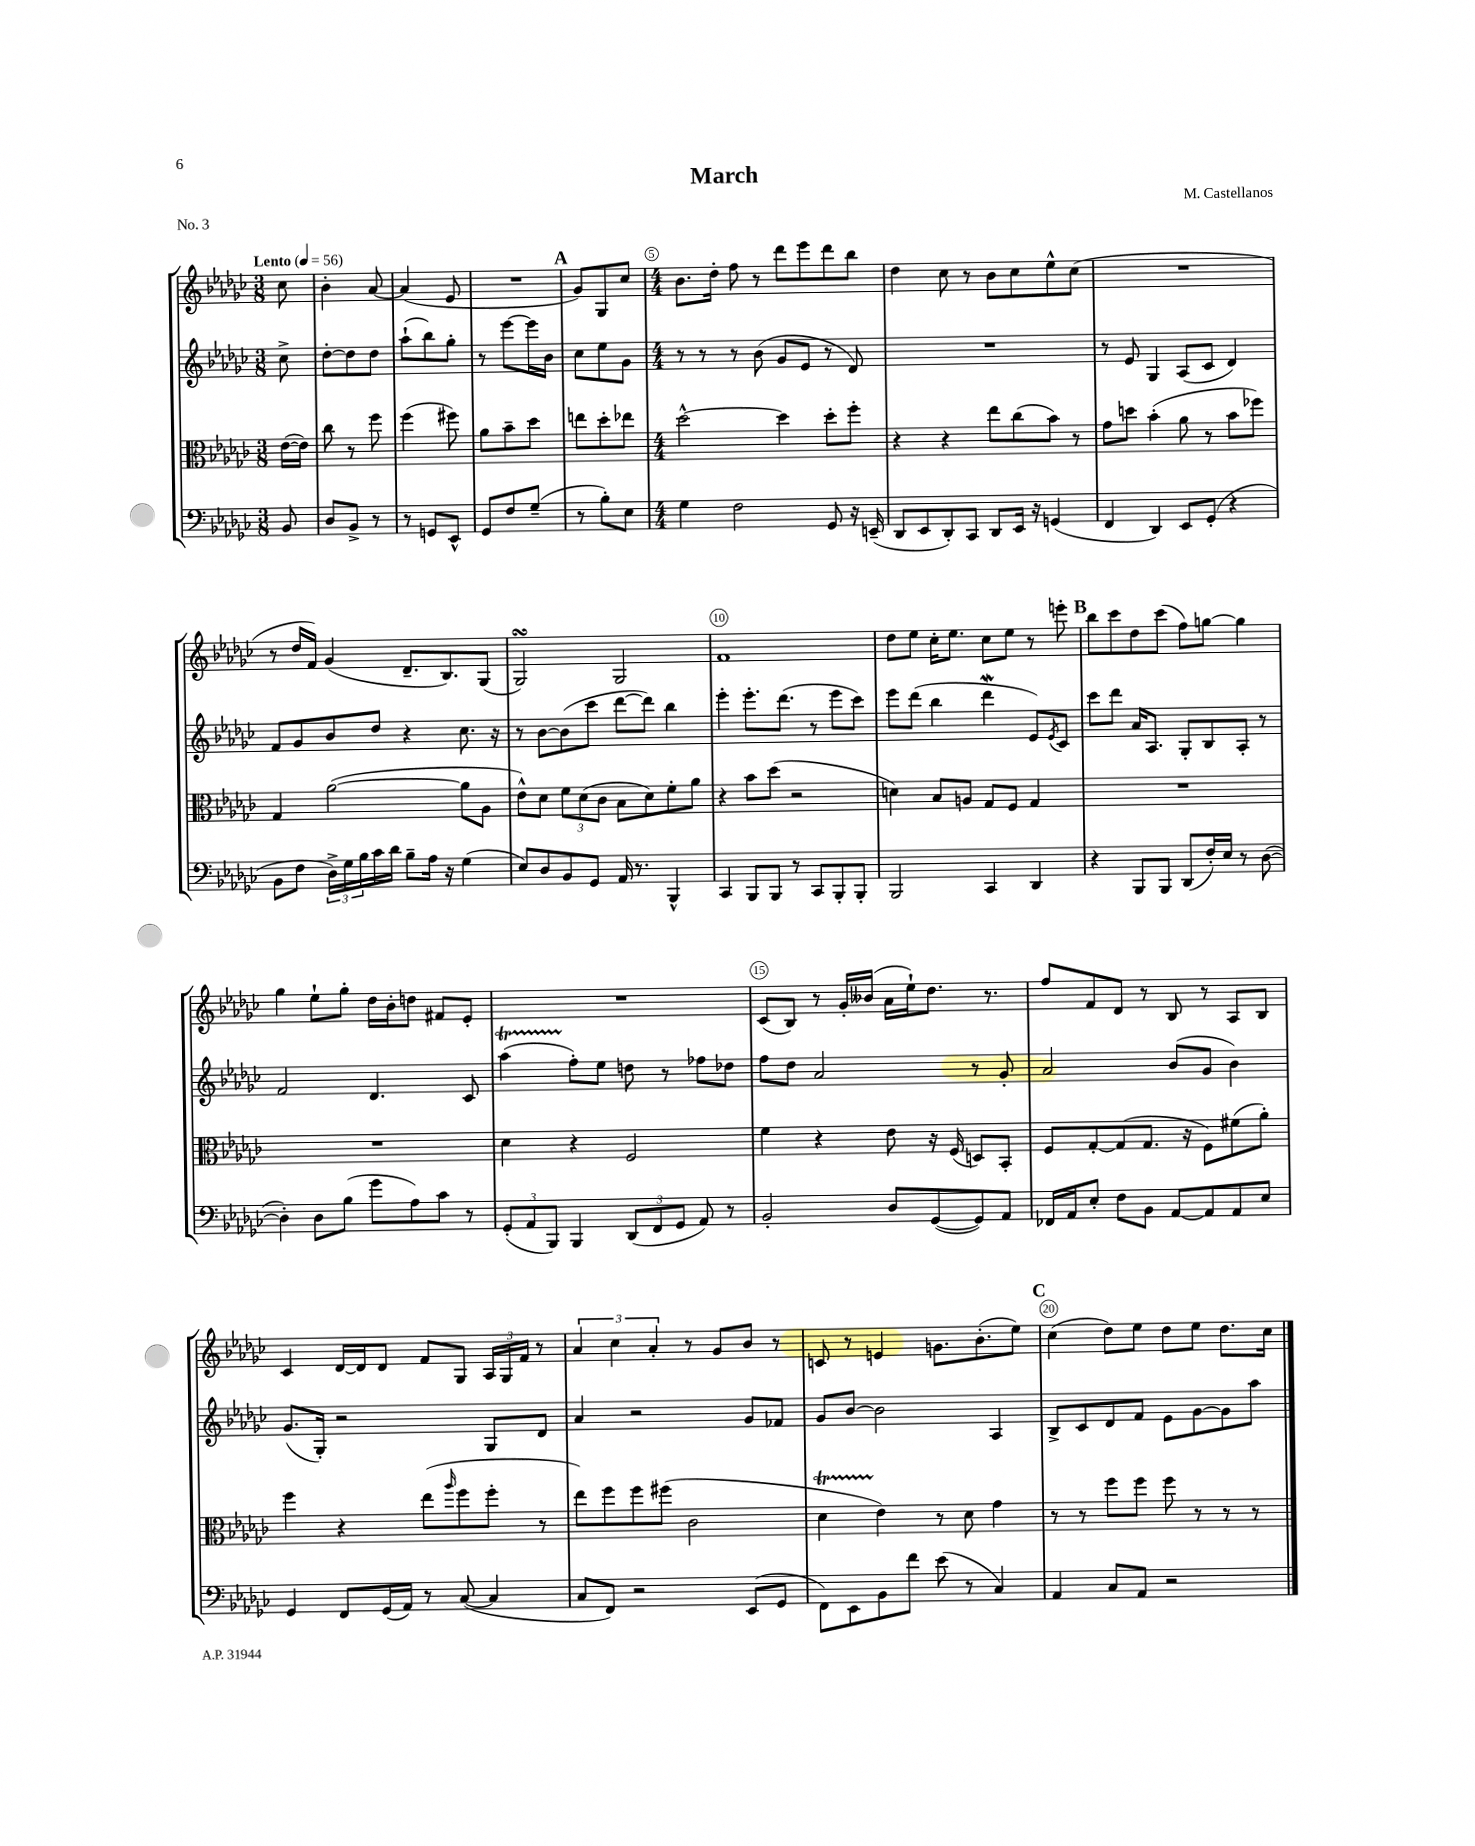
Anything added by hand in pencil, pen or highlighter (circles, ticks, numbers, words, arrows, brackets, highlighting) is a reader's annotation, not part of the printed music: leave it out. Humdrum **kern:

**kern	**kern	**kern	**kern
*staff4	*staff3	*staff2	*staff1
*clefF4	*clefC3	*clefG2	*clefG2
*k[b-e-a-d-g-c-]	*k[b-e-a-d-g-c-]	*k[b-e-a-d-g-c-]	*k[b-e-a-d-g-c-]
*M3/8	*M3/8	*M3/8	*M3/8
*MM56	*MM56	*MM56	*MM56
8BB-	([16e-	8cc-^	8cc-
.	16e-])	.	.
=	=	=	=
8D-	8cc-	[8dd-'	4b-'
8BB-^	8r	8dd-]	.
8r	8ff	8dd-	[8a-
=	=	=	=
8r	(4ff	(8aa-`	(4a-]
8GG	.	8bb-)	.
8EE-^^	8ff#)	8gg-'	8e-
=	=	=	=
8GG-	8a-	8r	4.r
8F	8b-~	[8eee-	.
(8G-~	8dd-	16eee-]	.
.	.	16b-	.
=	=	=	=
8r	8ee	8cc-	8g-)
8B-')	8dd-'	8ee-	8G-
8E-	8ee-	8g-	8cc-
=	=	=	=
*M4/4	*M4/4	*M4/4	*M4/4
4G-	[2dd-^^	8r	8.b-
.	.	8r	.
.	.	.	16dd-'
2F	.	8r	8ff
.	.	(8b-	8r
.	4dd-]	8g-	8ddd-
.	.	8e-	8eee-
8GG-	8dd-'	8r	8ddd-
16r	8ff'	8d-)	8bb-
(16EE~	.	.	.
=	=	=	=
8DD-	4r	1r	4dd-
8EE-	.	.	.
8DD-')	4r	.	8cc-
8CC-	.	.	8r
8DD-	8ee-	.	8b-
16EE-	(8cc-	.	8cc-
16r	.	.	.
(4GG	8b-)	.	8ee-^^
.	8r	.	(8cc-
=	=	=	=
4FF	8g-	8r	1r
.	8dd	8e-	.
4DD-)	(4b-'	4G-	.
8EE-	8a-	(8A-	.
(8GG-'	8r	8c-	.
4r	8b-	4d-)	.
.	8ff-)	.	.
=	=	=	=
8BB-	4G-	8f	8r
8F	.	8g-	16dd-
.	.	.	16f)
24D-^)	([2a-	8b-	(4g-
24G-	.	.	.
24B-	.	.	.
16c-	.	8dd-	.
16d-	.	.	.
8B-~	.	4r	8.d-~
16A-	.	.	.
16r	.	.	8.B-)
(4G-	8a-]	8.cc-	.
.	8A-	.	(8G-
.	.	16r	.
=	=	=	=
8E-)	8e-^^)	8r	2G-)
8D-	8d-	[8b-	.
8BB-	12f	(8b-]	.
.	(12d-	.	.
8GG-	.	8ccc-	.
.	12c-	.	.
16AA-	8B-	[8ddd-	2G-
8.r	.	.	.
.	8d-)	8ddd-])	.
4BBB-^^	8f'	4bb-	.
.	8a-	.	.
=	=	=	=
4CC-	4r	4eee-'	1f
8BBB-	8b-	8.eee-'	.
8BBB-	(8dd-	.	.
.	.	(8.ddd-	.
8r	2r	.	.
8CC-	.	8r	.
8BBB-'	.	8eee-	.
8BBB-'	.	8ccc-)	.
=	=	=	=
2BBB-	4d)	8eee-	8dd-
.	.	(8ddd-	8ee-
.	8B-	4bb-	16cc-'
.	.	.	8.ee-
.	8A	.	.
4CC-	8G-	4ddd-	8cc-
.	8F	.	8ee-
4DD-	4G-	8e-)	8r
.	.	8qe-	.
.	.	8c-	8eee'
=	=	=	=
4r	1r	8ccc-	8bb-
.	.	8ddd-	8ccc-
8BBB-	.	16a-	8dd-
.	.	8.A-	.
8BBB-	.	.	(8ccc-
(8DD-	.	8G-'	8ff)
16F')	.	8B-	[8gg
16E-	.	.	.
8r	.	8A-'	4gg]
([8D-	.	8r	.
=	=	=	=
4D-'])	1r	2f	4gg-
8D-	.	.	8ee-`
(8B-	.	.	8gg-'
8g-	.	4.d-	16dd-
.	.	.	16b-'
8A-)	.	.	8dd
8c-	.	.	8f#
8r	.	8c-	8e-'
=	=	=	=
(12GG-'	4d-	(4aa-	1r
12AA-	.	.	.
12BBB-)	.	.	.
4BBB-	4r	8ff')	.
.	.	8ee-	.
(12DD-	2F	8dd	.
12FF	.	.	.
.	.	8r	.
12GG-	.	.	.
8AA-)	.	8ff-	.
8r	.	8dd-	.
=	=	=	=
2BB-'	4f	8ff	(8c-
.	.	8dd-	8B-)
.	4r	2a-	8r
.	.	.	16g-'
.	.	.	(16b--
8D-	8e-	.	16a-
.	.	.	16ee-`)
([8GG-	16r	.	8.dd-
.	(16F	.	.
8GG-])	8D)	8r	.
.	.	.	8.r
8AA-	8BB-'	8g-'	.
=	=	=	=
16FF-	8F	2a-	8ff
16AA-	.	.	.
8E-'	[8G-'	.	8f
8F	(8G-]	.	8d-
8BB-	8.G-	.	8r
[8AA-	.	(8b-	8B-
.	16r	.	.
8AA-]	8F)	8g-	8r
8AA-	(8f#	4b-)	8A-
8E-	8a-')	.	8B-
=	=	=	=
4GG-	4ff	(8.g-	4c-
.	.	16G-')	.
8FF	4r	2r	[16d-
.	.	.	16d-]
(16GG-	.	.	8d-
16AA-)	.	.	.
8r	(8ee-	.	8f
.	16qqaa-	.	.
([8C-	8ff	.	8G-
4C-]	8ff'	8G-	24A-
.	.	.	24G-
.	.	.	24f
.	8r	8d-	8r
=	=	=	=
8C-	8ee-)	4a-	6a-
8FF)	8ff	.	.
.	.	.	6cc-
2r	8ff	2r	.
.	.	.	6a-'
.	(8ff#	.	.
.	2c-	.	8r
.	.	.	8g-
(8EE-	.	8g-	8b-
8GG-	.	8f-	8r
=	=	=	=
8FF)	4d-	8g-	8c
8EE-	.	[8b-	8r
8BB-	4e-)	2b-]	4e
8f	.	.	.
(8e-	8r	.	8.g
8r	8d-	.	.
.	.	.	(8.b-'
4C-)	4g-	4A-	.
.	.	.	8ee-)
=	=	=	=
4AA-	8r	8B-^	(4cc-
.	8r	8c-	.
8C-	8ff	8d-	8dd-)
8AA-	8ff	8f	8ee-
2r	8ff	8e-	8dd-
.	8r	[8g-	8ee-
.	8r	8g-]	8.dd-
.	8r	8aa-	.
.	.	.	16cc-
==	==	==	==
*-	*-	*-	*-
